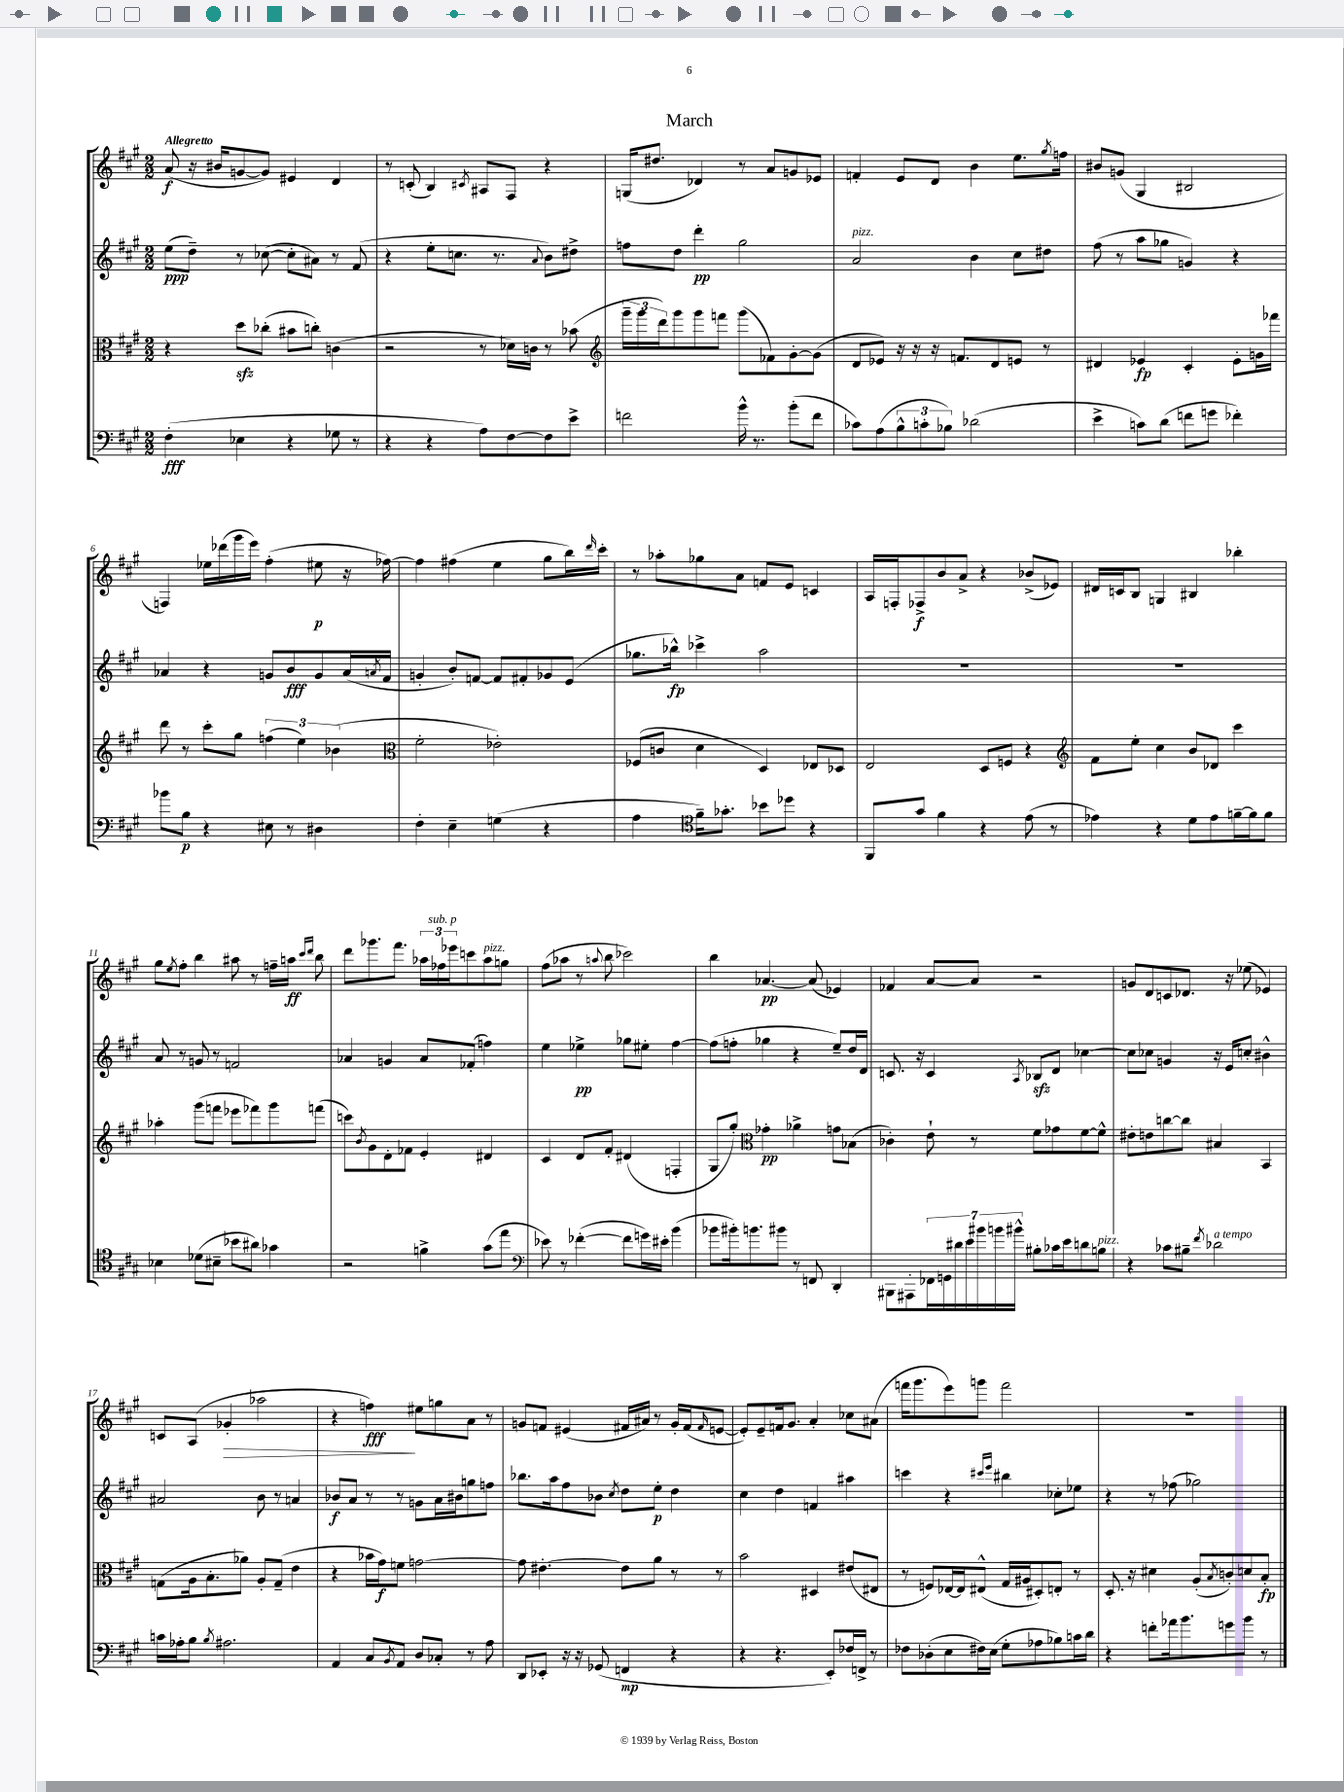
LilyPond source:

\header { title = "March" }
<<
\new StaffGroup <<
\new Staff = "s0" {
    \clef treble \key a \major \numericTimeSignature \time 2/2 \tempo "Allegretto"
    a'8\f( r16 bis'16 g'8~ g'8) eis'4 d'4 |
    r8 c'8-.( b4) \acciaccatura { cis'8 } ais8 fis8 r4 |
    g16( dis''8. des'4) r8 a'8 g'8 ees'8 |
    f'4-. e'8 d'8 b'4 e''8. \acciaccatura { gis''8 } f''16 |
    bis'8 g'8( gis4 bis2 |
    f4) ees''16 des'''16( gis'''16 e'''16) fis''4-.( eis''8\p r16 fes''16~) |
    fes''4 fis''4( e''4 gis''8 b''16) \grace { d'''16 } cis'''16-. |
    r8 aes''8-. ges''8 a'8 f'8 e'8 c'4 |
    a16 f16-. fes8->\f b'8 a'8-> r4 bes'8->( ees'8) |
    dis'16 c'16 b8 g4 bis4 bes''4-. |
    gis''8 \acciaccatura { e''8 } fis''8-. b''4 ais''8 r8 f''16-- a''16\ff \grace { cis'''16 d'''16 } b''8 |
    d'''8 ges'''8. fis'''8. \tuplet 3/2 { aes''16 fes''16^\markup { \italic "sub. p" } ees'''16 } c'''8 aes''8^\markup { \italic "pizz." } g''8 |
    fis''8( aes''8 r8 \appoggiatura { a''8 } b''8 ces'''2) |
    b''4 aes'4.~\pp aes'8( ees'4) |
    fes'4 a'8~ a'8 r2 |
    g'8 d'8 c'8 des'8. r16 ees''8( ees'4) |
    c'8 a8( ges'4-.\> aes''2 |
    r4 f''4\fff\!) eis''8 g''8 a'8 r8 |
    g'8 f'8 eis'4( fis'16 ais'16) r8 g'16-. fis'16( \grace { fis'16 } e'8~ |
    e'8-.) e'8-- f'16 gis'8. a'4-. ces''8 ais'8( |
    f'''16 gis'''8. e'''8) g'''8 f'''2 |
    R1 \bar "|." |
}
\new Staff = "s1" {
    \clef treble \key a \major \numericTimeSignature \time 2/2
    e''8\ppp( d''8--) r8 ces''8~( ces''8-. ais'8) r8 fis'8( |
    r4 e''8-. c''8. r8. \appoggiatura { a'8 } b'8) dis''8-> |
    f''8 d''8 d'''4-.\pp gis''2 |
    a'2^\markup { \italic "pizz." } b'4 cis''8 dis''8 |
    fis''8( r8 a''8 ges''8 g'4) r4 |
    aes'4 r4 g'8 b'8\fff g'8 aes'16( \acciaccatura { a'8 } fis'16 |
    g'4-. b'8-.) f'8~ f'8 fis'8-. ges'8 e'8( |
    ges''8. bes''16-^\fp) ces'''4-> a''2 |
    R1 |
    R1 |
    a'8 r8 g'8 r8 f'2 |
    aes'4 g'4 aes'8 fes'8-.( f''4) |
    e''4 ees''4->\pp ges''8 eis''8-. fis''4~ |
    fis''8( f''8-. ges''4 r4 e''8--) d''16 d'16 |
    c'8. r16 c'4 \acciaccatura { a8 } bes8\sfz d'8 ces''4~ |
    ces''8 ces''8 g'4 r16 e'16 c''8-. bis'4-^ |
    ais'2 b'8 r8 a'4 |
    bes'8\f a'8 r8 r8 g'8 a'16 bis'16 g''8 f''8 |
    bes''8. a''16 fis''8 bes'8 \acciaccatura { cis''8 } d''8 e''8-.\p d''4 |
    cis''4 d''4 f'4 ais''4 |
    c'''4 r4 \grace { cis'''16 e'''16 } bis''4 ces''8-. ees''8 |
    r4 r8 fes''8( ges''2) \bar "|." |
}
\new Staff = "s2" {
    \clef alto \key a \major \numericTimeSignature \time 2/2
    r4 d''8\sfz ces''8-.( bis'8 c''8-.) c'4( |
    r2 r8 des'16) c'16 r8 bes'8( |
    \clef treble \tuplet 3/2 { gis'''16-- gis'''16 d'''16) } gis'''8 gis'''8 f'''8 gis'''8( fes'8) gis'8~-. gis'8( |
    d'8 ees'8) r16 r16 r16 f'8. d'8 e'8 r8 |
    dis'4 ees'4\fp cis'4-. ees'8-. g'16 fes'''16 |
    d'''8 r8 cis'''8-. gis''8 \tuplet 3/2 { f''4( e''4) bes'4( } |
    \clef alto fis'2-. ees'2-.) |
    fes8( c'8 d'4 d4) ees8 des8 |
    e2 d8 f8 r4 |
    \clef treble fis'8 e''8-. cis''4 b'8 des'8 cis'''4 |
    aes''4-. gis'''8( f'''8 ees'''8 fes'''8) gis'''8 f'''8( |
    c'''8) \acciaccatura { b'8 } gis'8 d'8-. fes'8 e'4-. dis'4 |
    cis'4 d'8 fis'8-. dis'4( f4-. |
    gis8 gis''8-.) \clef alto ges'4-.\pp aes'4-> g'8 bes8( |
    ces'4-.) e'8-! r8 fis'8 ges'8 fis'8~ fis'8-^ |
    eis'8-. e'8 c''8~ c''8 bis4 b,4 |
    g8( a16 b8.-. aes'8) a8-. g8--( e'4 |
    r4 bes'16 gis'16\f) f'8 g'2~ |
    g'8 eis'4.~-. eis'8 a'8 r8 r8 |
    b'2 dis4 eis'8( eis8 |
    r8 f8) ees16~ ees16 eis8-^( gis16 ais16 dis8-.) e8-. r8 |
    d8.-. r16 dis'4 a8-.( \acciaccatura { b8 } c'8-.) d'8 b8-.\fp \bar "|." |
}
\new Staff = "s3" {
    \clef bass \key a \major \numericTimeSignature \time 2/2
    fis4-.\fff( ees4 r4 ges8 r8 |
    r4 r4 a8) fis8~ fis8 e'8-> |
    f'2 b'16-^ r8. b'8-.( f'8 |
    ces'8) a8( \tuplet 3/2 { b8-^ c'8-. bes8) } des'2( |
    e'4-> c'8) d'8( f'8 g'8 fes'4-.) |
    bes'8 b8\p r4 eis8 r8 dis4 |
    fis4-. e4-- g4( r4 |
    a4 \clef tenor fis'16--) ges'8.-. bes'8 des''8 r4 |
    fis,8 gis'8 fis'4 r4 e'8( r8 |
    ees'4) r4 d'8 ees'8 f'16~-- f'16 f'8 |
    bes4 des'8( bis8-- bes'8 ais'8) ges'4 |
    r2 f'4-> gis'8( e''8 |
    \clef bass ees'8) r8 fes'4~-.( fes'8 g'16) eis'16-. b'4( |
    bes'8 bis'16-.) b'8. bis'8 r8 f,8 d,4-. |
    bis,,8 ais,,8-. \tuplet 7/4 { fes,16 g,16 dis'16 e'16 bis'16 b'16 bis'16-^ } bis8-. ces'16 e'16 d'8 b8^\markup { \italic "pizz." } |
    r4 ces'8 bis8-- \acciaccatura { fis'8 } des'2^\markup { \italic "a tempo" } |
    c'16 aes16-. b8 \acciaccatura { b8 } ais2. |
    a,4 cis8 \acciaccatura { b,8 } a,8 d8 ces8-. r8 a8 |
    d,8 ees,8-. r16 r16 ges,8( f,4\mp r4 |
    r4 r4. e,8-.) fes16 f,16-> r8 |
    fes8 des8-.( e8 fis16) e16( gis8-. aes8 bes8) c'16 d'16 |
    r4 f'8-. aes'16 b'8. g'8 b'8 r8 \bar "|." |
}
>>
>>
